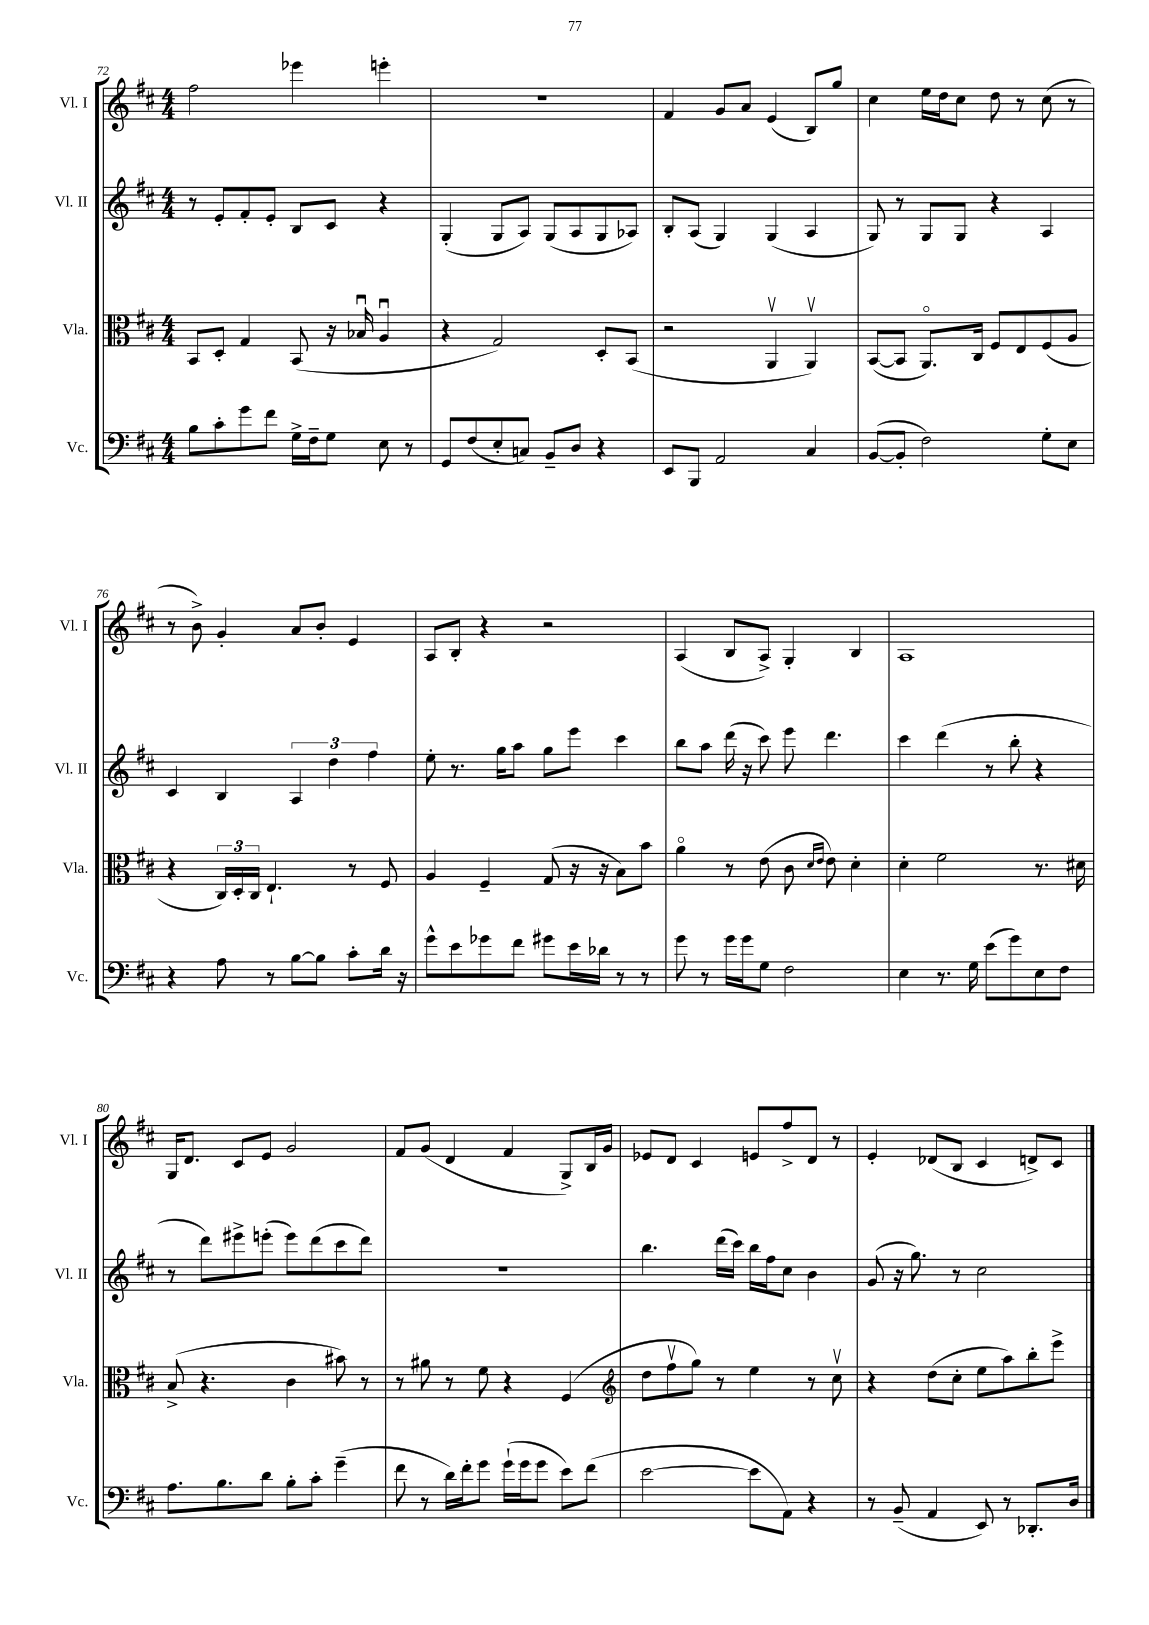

**kern	**kern	**kern	**kern
*part4	*part3	*part2	*part1
*staff4	*staff3	*staff2	*staff1
*I"Vc.	*I"Vla.	*I"Vl. II	*I"Vl. I
*I'Vc.	*I'Vla.	*I'Vl. II	*I'Vl. I
*clefF4	*clefC3	*clefG2	*clefG2
*k[f#c#]	*k[f#c#]	*k[f#c#]	*k[f#c#]
*M4/4	*M4/4	*M4/4	*M4/4
=72	=72	=72	=72
8B\L	8BB/L	8r	2ff#\
8c#'\	8D'/J	8e'/L	.
8g\	4G/	8f#'/	.
8f#\J	.	8e'/J	.
16G^\LL	(8BB/	8B/L	4eee-X\
16F#~\J	.	.	.
8G\J	16r	8c#/J	.
.	16B-Xu/	.	.
8E\	4Au/	4r	4eeen'\
8r	.	.	.
=73	=73	=73	=73
8GG/L	4r	(4G'/	1r
(8F#/	.	.	.
8E'/	2G/)	8G/L	.
8Cn/J)	.	8A/J)	.
8BB~/L	.	(8G/L	.
8D/J	.	8A/	.
4r	8D'/L	8G/	.
.	(8BB/J	8A-X/J)	.
=74	=74	=74	=74
8EE/L	2r	8B'/L	4f#/
8BBB/J	.	(8A/J	.
2AA/	.	4G/)	8g/L
.	.	.	8a/J
.	4AAv/	(4G/	(4e/
4C#/	4AAv/)	4A/	8B/L)
.	.	.	8gg/J
=75	=75	=75	=75
([8BB/L	([8BB/L	8G/)	4cc#\
8BB'/J]	8BB/J]	8r	.
2F#\)	8.AA/L)	8G/L	16ee\LL
.	.	.	16dd\J
.	.	8G/J	8cc#\J
.	16C#/Jk	.	.
.	8F#/L	4r	8dd\
.	8E/	.	8r
8G'\L	(8F#/	4A/	(8cc#\
8E\J	8A/J	.	8r
!!LO:LB:g=z
=76	=76	=76	=76
4r	4r	4c#/	8r
.	.	.	8b^\)
8A\	24C#/LL)	4B/	4g'/
.	24D'/	.	.
.	24C#/JJ	.	.
8r	4.E`/	.	.
[8B\L	.	6A/	8a/L
8B\J]	.	.	8b'/J
.	.	6dd\	.
8c#'\L	8r	.	4e/
.	.	6ff#\	.
16d\Jk	8F#/	.	.
16r	.	.	.
=77	=77	=77	=77
8g^^\L	4A/	8ee'\	8A/L
8e\	.	8.r	8B'/J
8g-X\	4F#~/	.	4r
.	.	16gg\KL	.
8f#\J	.	8aa\J	.
8g#X\L	(8G/	8gg\L	2r
16e\L	16r	8eee\J	.
16d-X\JJ	16r	.	.
8r	8B\L)	4ccc#\	.
8r	8b\J	.	.
=78	=78	=78	=78
8g\	4a\	8bb\L	(4A/
8r	.	8aa\J	.
16g\LL	8r	(16ddd\	8B/L
16g\J	.	16r	.
8G\J	(8e\	8ccc#\)	8A^/J)
2F#\	8c#\	8eee\	4G'/
.	16qqd/LL	.	.
.	16qqe/JJ	.	.
.	8e\)	4.ddd\	.
.	4d'\	.	4B/
=79	=79	=79	=79
4E\	4d'\	4ccc#\	1A
8.r	2f#\	(4ddd\	.
16G\	.	.	.
(8e\L	.	8r	.
8g\)	.	8bb'\	.
8E\	8.r	4r	.
8F#\J	.	.	.
.	16d#X\	.	.
!!LO:LB:g=z
=80	=80	=80	=80
8.A\L	(8B^/	8r	16G/KL
.	.	.	8.d/J
.	4.r	8ddd\L)	.
8.B\	.	.	.
.	.	8eee#X^\	8c#/L
8d\J	.	(8eeen'\J	8e/J
8B'\L	4c#\	8eee\L)	2g/
8c#'\J	.	(8ddd\	.
(4g~\	8b#X\)	8ccc#\	.
.	8r	8ddd\J)	.
=81	=81	=81	=81
8f#\	8r	1r	8f#/L
8r	8a#X\	.	(8g/J
16d\LL)	8r	.	4d/
16f#'\J	.	.	.
8g\J	8f#\	.	.
(16g`\LL	4r	.	4f#/
16g\J	.	.	.
8g\J	.	.	.
8e\L)	(4F#/	.	8G^/L)
(8f#\J	.	.	16B/L
.	.	.	16g/JJ
=82	=82	=82	=82
*	*clefG2	*	*
[2e\	8dd\L	4.bb\	8e-X/L
.	8ff#v\	.	8d/J
.	8gg\J)	.	4c#/
.	8r	(16ddd\LL	.
.	.	16ccc#\JJ)	.
8e\L]	4ee\	16bb\LL	8en/L
.	.	16ff#\J	.
8AA\J)	.	8cc#\J	8ff#^/
4r	8r	4b\	8d/J
.	8cc#v\	.	8r
=83	=83	=83	=83
8r	4r	(8g/	4e'/
(8BB~/	.	16r	.
.	.	8.gg\)	.
4AA/	(8dd\L	.	(8d-X/L
.	8cc#'\J	8r	8B/J
8EE/)	8ee\L	2cc#\	4c#/
8r	8aa\)	.	.
8.DD-X'/L	8bb'\	.	8dn^/L)
.	8eee^\J	.	8c#/J
16D/Jk	.	.	.
==	==	==	==
*-	*-	*-	*-
